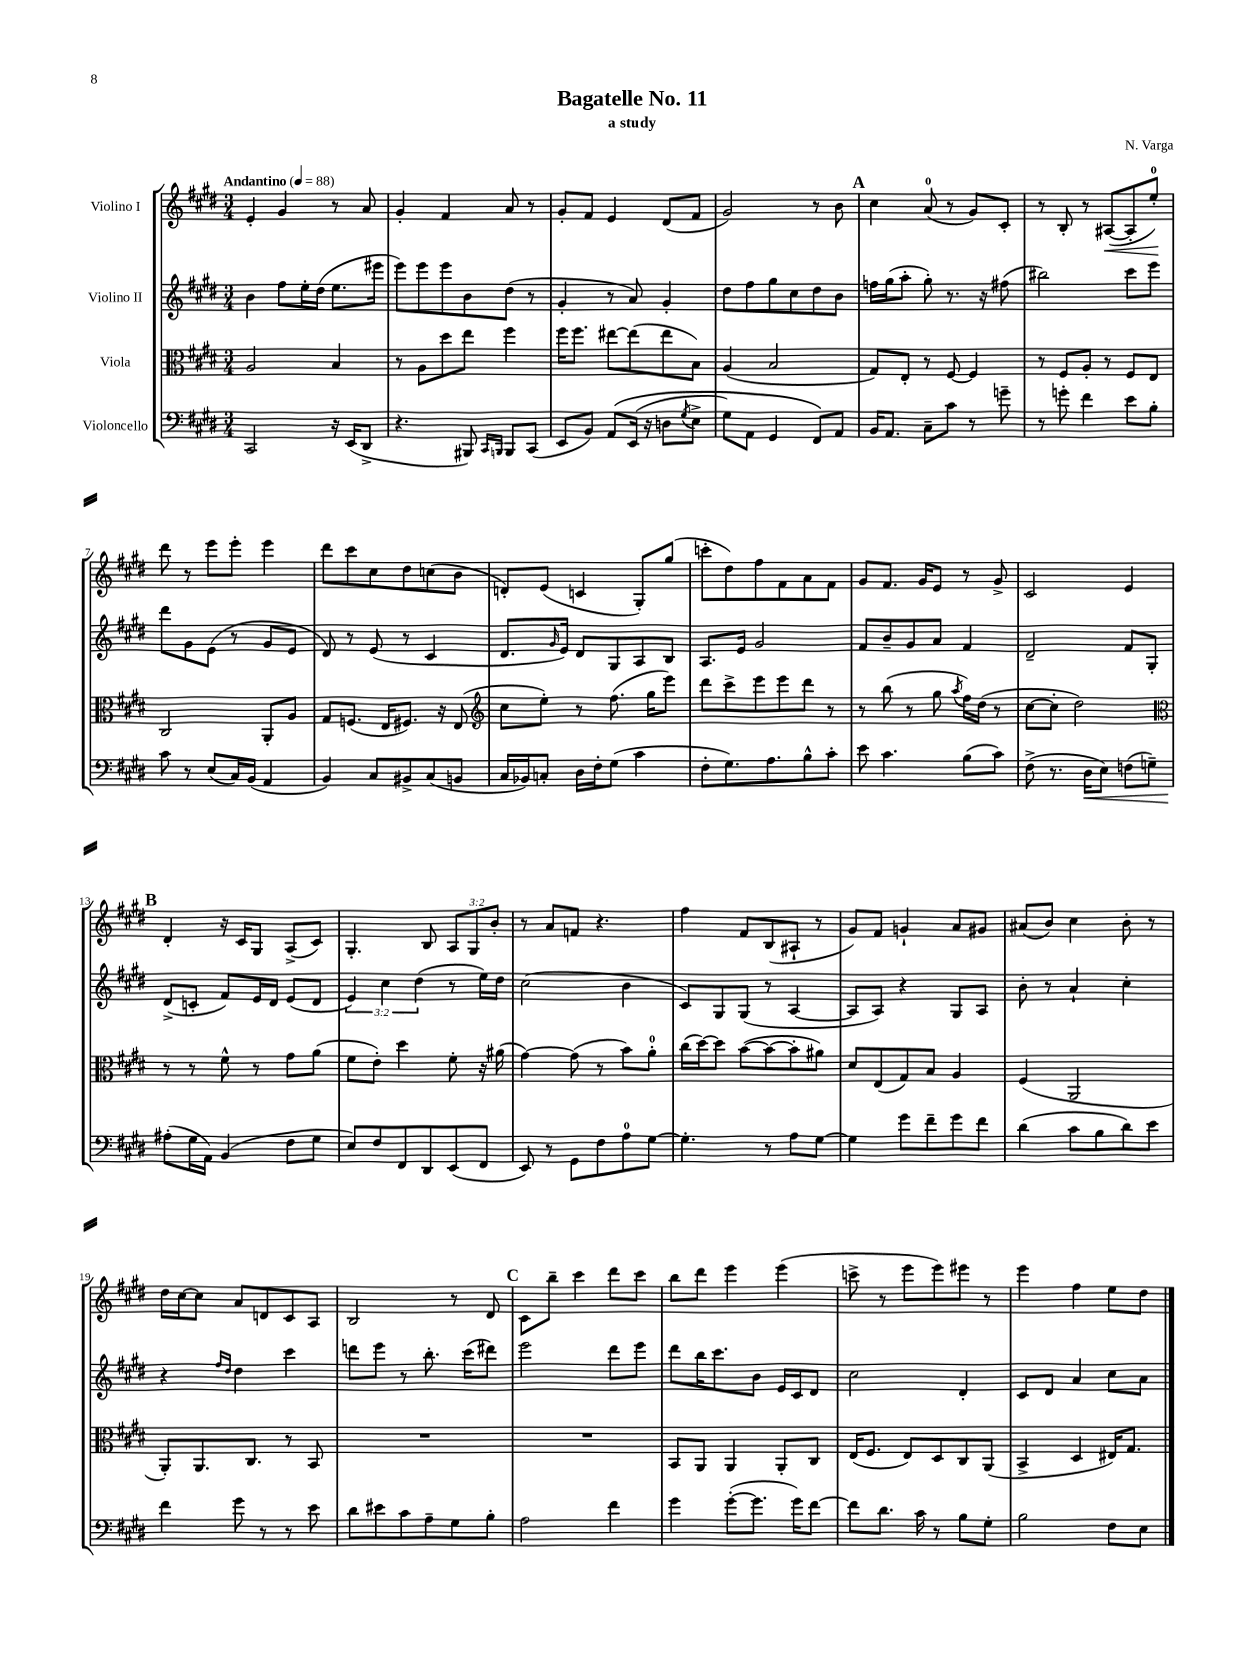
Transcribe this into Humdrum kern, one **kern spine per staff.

**kern	**dynam	**kern	**kern	**kern	**dynam
*part4	*part4	*part3	*part2	*part1	*part1
*staff4	*staff4	*staff3	*staff2	*staff1	*staff1
*I"Violoncello	*	*I"Viola	*I"Violino II	*I"Violino I	*
*clefF4	*	*clefC3	*clefG2	*clefG2	*
*k[f#c#g#d#]	*	*k[f#c#g#d#]	*k[f#c#g#d#]	*k[f#c#g#d#]	*
*M3/4	*	*M3/4	*M3/4	*M3/4	*
*MM88	*	*MM88	*MM88	*MM88	*
=1	=1	=1	=1	=1	=1
!	!	!	!	!LO:TX:a:B:t=Andantino	!
2CC#/	.	2A/	4b\	4e'/	.
.	.	.	8ff#\L	4g#/	.
.	.	.	16ee'\L	.	.
.	.	.	(16dd#\JJ	.	.
16r	.	4B/	8.ee\L	8r	.
(16EE/KL	.	.	.	.	.
8DD#^/J	.	.	.	8a/	.
.	.	.	16eee#X\Jk	.	.
=2	=2	=2	=2	=2	=2
4.r	.	8r	8eee\L)	4g#'/	.
.	.	8A\L	8eee\	.	.
.	.	8dd#\	8eee\	4f#/	.
8BBB#X/)	.	8ee\J	8b\	.	.
16qqCC#/LL	.	.	.	.	.
16qqBBBn/JJ	.	.	.	.	.
8BBB/L	.	4ff#\	(8dd#\J	8a/	.
(8CC#/J	.	.	8r	8r	.
=3	=3	=3	=3	=3	=3
8EE/L	.	16ff#\KL	4g#'/	8g#'/L	.
.	.	8.ff#\J	.	.	.
8BB/J)	.	.	.	8f#/J	.
(8AA/L	.	[8ee#X\L	8r	4e/	.
(16EE/Jk	.	(8ee#\]	8a/)	.	.
16r	.	.	.	.	.
8Dn\L	.	8ee#\	4g#'/	(8d#/L	.
8qG#/	.	.	.	.	.
8E^\J	.	8B\J)	.	8f#/J	.
=4	=4	=4	=4	=4	=4
8G#\L)	.	(4A/	8dd#\L	2g#/)	.
8AA\J	.	.	8ff#\	.	.
4GG#/	.	2B/	8gg#\	.	.
.	.	.	8cc#\	.	.
8FF#/L)	.	.	8dd#\	8r	.
8AA/J	.	.	8b\J	8b\	.
!!LO:REH:place=s1:t=A
=5	=5	=5	=5	=5	=5
16BB/KL	.	8G#/L)	16ffn\LL	4cc#\	.
8.AA/J	.	.	(16gg#\J	.	.
.	.	8E'/J	8aa'\J	.	.
8C#~\L	.	8r	8gg#'\)	(8a/	.
8c#\J	.	[8F#/	8.r	8r	.
8r	.	4F#/]	.	8g#/L)	.
.	.	.	16r	.	.
8gn~\	.	.	(8ff#X\	8c#'/J	.
=6	=6	=6	=6	=6	=6
8r	.	8r	2bb#X\)	8r	.
8gn'\	.	8F#/L	.	8B'/	.
4f#\	.	8A'/J	.	8r	.
!	!	!	!	!	!LO:HP:b
.	.	8r	.	([8A#X/L	<
8e\L	.	8F#/L	8ccc#\L	8A#'/]	.
8B'\J	.	8E/J	8eee\J	8ee'/J)	.
.	.	.	.	.	[
!!LO:LB:g=z
=7	=7	=7	=7	=7	=7
8c#\	.	2C#/	8ddd#\L	8ddd#\	.
8r	.	.	8g#\	8r	.
(8E/L	.	.	(8e\J	8eee\L	.
16C#/L)	.	.	8r	8eee'\J	.
(16BB/JJ	.	.	.	.	.
4AA/	.	8AA'/L	8g#/L	4eee\	.
.	.	8A/J	8e/J	.	.
=8	=8	=8	=8	=8	=8
4BB/)	.	8G#/L	8d#/)	8ddd#\L	.
.	.	(8.Fn/J	8r	8ccc#\	.
8C#/L	.	.	(8e/	8cc#\	.
.	.	16E/KL	.	.	.
8BB#X^/	.	8.F#X/J)	8r	8dd#\	.
(8C#/	.	.	4c#/	(8ccn\	.
.	.	16r	.	.	.
8BBn/J	.	(8E/	.	8b\J	.
=9	=9	=9	=9	=9	=9
*	*	*clefG2	*	*	*
16C#/LL	.	8cc#\L	8.d#/L	8dn'/L)	.
16BB-X/J)	.	.	.	.	.
8Cn'/J	.	8ee'\J)	.	(8e/J	.
.	.	.	16qqg#/	.	.
.	.	.	16e/Jk)	.	.
16D#\LL	.	8r	8d#/L	4cn/	.
16F#'\J	.	.	.	.	.
(8G#\J	.	(8.ff#\	8G#/	.	.
4c#\	.	.	8A/	8G#'/L)	.
.	.	16gg#\KL	.	.	.
.	.	8eee\J)	8B/J	(8gg#/J	.
=10	=10	=10	=10	=10	=10
8F#'\L	.	8ddd#\L	8.A/L	8cccn'\L	.
8.G#\)	.	8ccc#^\	.	8dd#\)	.
.	.	.	16e/Jk	.	.
.	.	8eee\	2g#/	8ff#\	.
8.A\	.	.	.	.	.
.	.	8eee\	.	8f#\	.
8B^^\	.	8ddd#\J	.	8a\	.
8c#'\J	.	8r	.	8f#\J	.
=11	=11	=11	=11	=11	=11
8e\	.	8r	8f#/L	8g#/L	.
4.c#\	.	(8bb\	8b~/	8.f#/J	.
.	.	8r	8g#/	.	.
.	.	.	.	16g#/KL	.
.	.	8gg#\	8a/J	8e/J	.
.	.	8qaa/	.	.	.
(8B\L	.	16ff#\LL)	4f#/	8r	.
.	.	(16dd#\JJ	.	.	.
8c#\J)	.	8r	.	8g#^/	.
=12	=12	=12	=12	=12	=12
(8F#^\	.	[8cc#\L	2d#~/	2c#/	.
8.r	.	8cc#'\J]	.	.	.
.	.	2dd#\)	.	.	.
!	!LO:HP:b	!	!	!	!
16D#\KL	<	.	.	.	.
8E\J)	.	.	.	.	.
(8Fn\L	.	.	8f#/L	4e/	.
8Gn~\J)	.	.	8G#'/J	.	.
!!LO:LB:g=z
!!LO:REH:place=s1:t=B
=13	=13	=13	=13	=13	=13
*	*	*clefC3	*	*	*
(8A#X'\L	.	8r	(8d#^/L	4d#'/	.
16G#\L	[	8r	8cn'/J	.	.
16AA\JJ)	.	.	.	.	.
(4BB/	.	8f#^^\	8f#/L)	16r	.
.	.	.	.	16c#/KL	.
.	.	8r	16e/L	8G#/J	.
.	.	.	16d#/JJ	.	.
8F#\L	.	8g#\L	(8e/L	(8A^/L	.
8G#\J	.	(8a\J	8d#/J	8c#/J)	.
=14	=14	=14	=14	=14	=14
8E/L)	.	8f#\L	6e/)	4.G#'/	.
8F#/	.	8e'\J)	.	.	.
.	.	.	6cc#\	.	.
8FF#/	.	4dd#\	.	.	.
.	.	.	(6dd#\	.	.
8DD#/	.	.	.	8B/	.
(8EE/	.	8f#'\	8r	12A/L	.
.	.	.	.	12G#/	.
8FF#/J	.	16r	16ee\LL)	.	.
.	.	.	.	12b'/J	.
.	.	(16a#X\	16dd#\JJ	.	.
=15	=15	=15	=15	=15	=15
8EE/)	.	[4g#\)	(2cc#\	8r	.
8r	.	.	.	8a/L	.
8GG#\L	.	(8g#\]	.	8fn/J	.
8F#\	.	8r	.	4.r	.
8A\	.	8b\L)	4b\	.	.
[8G#\J	.	8a'\J	.	.	.
=16	=16	=16	=16	=16	=16
4.G#'\]	.	(16cc#\LL	8c#/L)	4ff#\	.
.	.	[16dd#\J)	.	.	.
.	.	8dd#\J]	8G#/	.	.
.	.	([8b\L	(8G#/J	8f#/L	.
8r	.	8b\_	8r	(8B/	.
8A\L	.	8b'\]	[4A/	8A#X`/J	.
[8G#\J	.	8a#X\J)	.	8r	.
=17	=17	=17	=17	=17	=17
4G#\]	.	8d#/L	8A/L]	8g#/L)	.
.	.	(8E/	8A/J)	8f#/J	.
8g#\L	.	8G#/)	4r	4gn`/	.
8f#~\	.	8B/J	.	.	.
8g#\	.	4A/	8G#/L	8a/L	.
8f#\J	.	.	8A/J	8g#X/J	.
=18	=18	=18	=18	=18	=18
(4d#\	.	(4F#/	8b'\	(8a#X/L	.
.	.	.	8r	8b/J)	.
8c#\L	.	2AA/	4a`/	4cc#\	.
8B\	.	.	.	.	.
8d#\)	.	.	4cc#'\	8b'\	.
8e\J	.	.	.	8r	.
!!LO:LB:g=z
=19	=19	=19	=19	=19	=19
4f#\	.	8AA'/L)	4r	16dd#\LL	.
.	.	.	.	[16cc#\J	.
.	.	8.AA/	.	8cc#\J]	.
.	.	.	16qqff#/LL	.	.
.	.	.	16qqdd#/JJ	.	.
8g#\	.	.	4dd#\	8a/L	.
.	.	8.C#/J	.	.	.
8r	.	.	.	8dn/	.
8r	.	8r	4ccc#\	8c#/	.
8e\	.	8BB/	.	8A/J	.
=20	=20	=20	=20	=20	=20
8d#\L	.	2.r	8dddn\L	2B/	.
8e#X\	.	.	8eee\J	.	.
8c#\	.	.	8r	.	.
8A~\	.	.	8.bb'\	.	.
8G#\	.	.	.	8r	.
.	.	.	(16ccc#\KL	.	.
8B'\J	.	.	8ddd#X\J)	8d#/	.
!!LO:REH:place=s1:t=C
=21	=21	=21	=21	=21	=21
2A\	.	2.r	2eee\	8c#\L	.
.	.	.	.	8bb~\J	.
.	.	.	.	4ccc#\	.
4f#\	.	.	8ddd#\L	8ddd#\L	.
.	.	.	8eee\J	8ccc#\J	.
=22	=22	=22	=22	=22	=22
4g#\	.	8BB/L	8ddd#\L	8bb\L	.
.	.	8AA/J	16bb\K	8ddd#\J	.
.	.	.	8.ccc#\	.	.
([8g#'\L	.	4AA/	.	4eee\	.
8.g#\J]	.	.	8b\J	.	.
.	.	8AA'/L	16e/LL	(4eee\	.
16g#\KL)	.	.	16c#/J	.	.
[8f#\J	.	8C#/J	8d#/J	.	.
=23	=23	=23	=23	=23	=23
8f#\L]	.	(16E/KL	2cc#\	8cccn^\	.
.	.	8.F#/J	.	.	.
8.d#\J	.	.	.	8r	.
.	.	8E/L)	.	8eee\L	.
16c#\	.	.	.	.	.
8r	.	8D#/	.	8eee\)	.
8B\L	.	8C#/	4d#'/	8eee#X\J	.
8G#'\J	.	(8AA/J	.	8r	.
=24	=24	=24	=24	=24	=24
2B\	.	4BB^/	8c#/L	4eee\	.
.	.	.	8d#/J	.	.
.	.	4D#/	4a/	4ff#\	.
8F#\L	.	16E#X/KL)	8cc#\L	8ee\L	.
.	.	8.G#/J	.	.	.
8E\J	.	.	8a\J	8dd#\J	.
==	==	==	==	==	==
*-	*-	*-	*-	*-	*-
